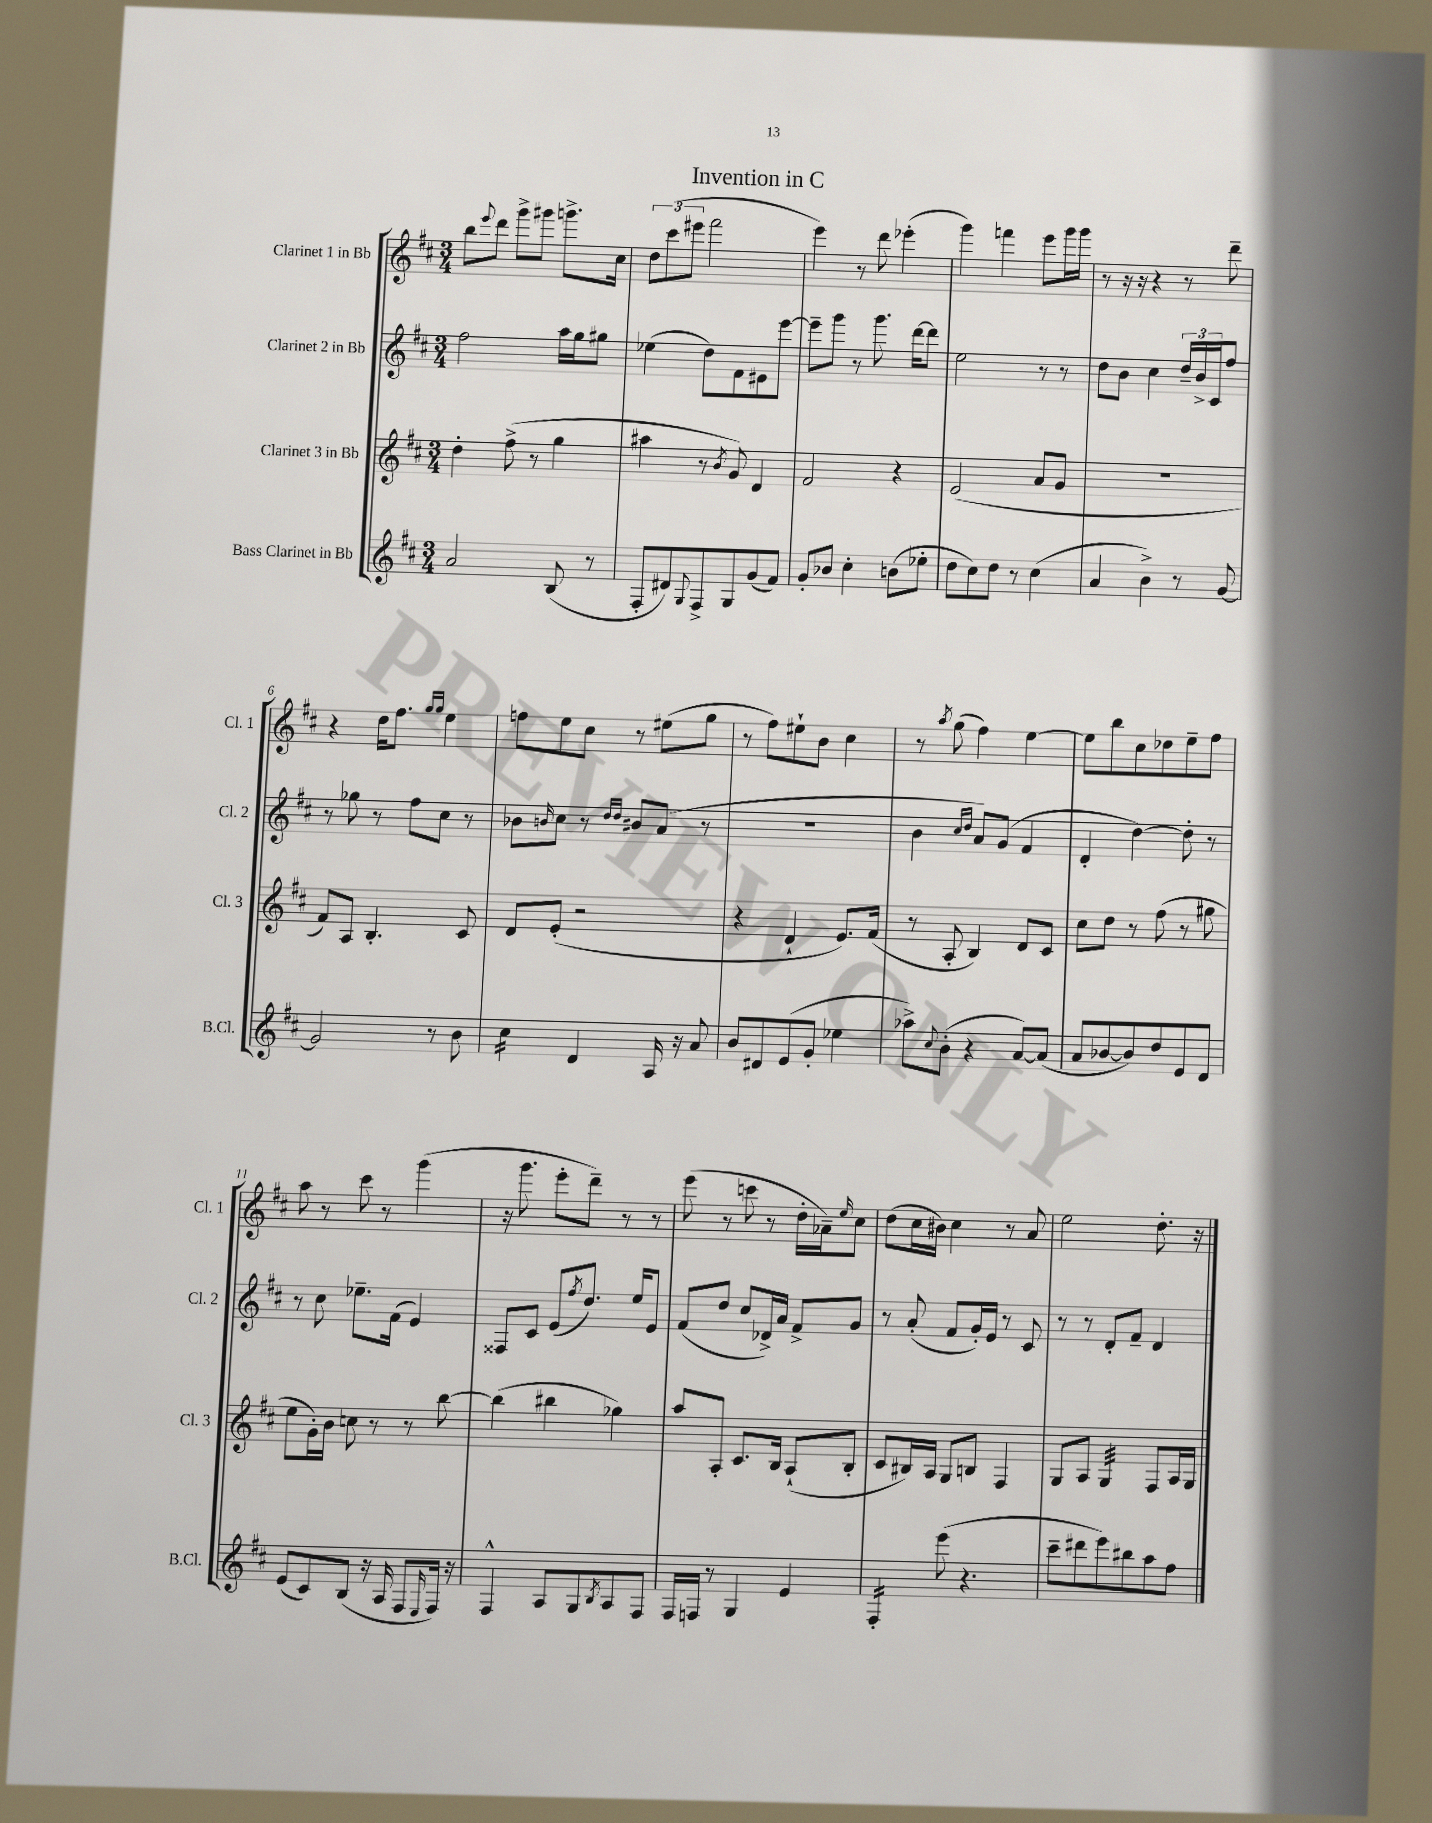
\header { title = "Invention in C" }
<<
\new StaffGroup <<
\new Staff = "s0" \with { instrumentName = "Clarinet 1 in Bb" shortInstrumentName = "Cl. 1" } {
    \clef treble \key d \major \numericTimeSignature \time 3/4
    b''8 \appoggiatura { e'''8 } d'''8 g'''8-> gis'''8 g'''8.-> cis''16 |
    \tuplet 3/2 { d''8 cis'''8( eis'''8 } fis'''2 |
    e'''4) r8 d'''8 ees'''4-.( |
    g'''4) f'''4 e'''8 g'''16 g'''16 |
    r8 r16 r16 r4 r8 d'''8-- |
    r4 d''16 fis''8. \grace { g''16 g''16 } e''4 |
    f''8 e''8 cis''8 r8 eis''8( g''8 |
    r8 fis''8) eis''8-! b'8 cis''4 |
    r8 \acciaccatura { a''8 } g''8( fis''4) e''4~ |
    e''8 b''8 cis''8 des''8 e''8-- fis''8 |
    a''8 r8 cis'''8 r8 g'''4( |
    r16 g'''8. e'''8-. d'''8--) r8 r8 |
    e'''8( r8 c'''8 r8 d''16-. aes'16--) \grace { e''16 } cis''8 |
    d''8( cis''16 bis'16) cis''4 r8 a'8 |
    e''2 d''8.-. r16 \bar "|." |
}
\new Staff = "s1" \with { instrumentName = "Clarinet 2 in Bb" shortInstrumentName = "Cl. 2" } {
    \clef treble \key d \major \numericTimeSignature \time 3/4
    fis''2 a''16 g''16 gis''8 |
    ees''4( d''8) fis'8 eis'8 e'''8~ |
    e'''8-- g'''8 r8 g'''8. d'''16~ d'''8 |
    e''2 r8 r8 |
    d''8 b'8 cis''4 \tuplet 3/2 { d''16-- b'16-> cis'16 } fis''8 |
    r8 ges''8 r8 fis''8 cis''8 r8 |
    bes'8 \grace { b'16 } cis''8 r8 \grace { d''16 d''16 } bis'8 a'8( r8 |
    R2. |
    b'4 \grace { cis''16 d''16 } a'8) g'8( fis'4 |
    d'4-. d''4~) d''8-. r8 |
    r8 cis''8 ees''8.-- fis'16( e'4) |
    fisis8 cis'8 e'8( \acciaccatura { fis''8 } d''8.) e''16 e'8 |
    fis'8( d''8 cis''8 des'16->) a'16 fis'8-> g'8 |
    r8 a'8-.( fis'8 g'16-.) e'16 r8 cis'8 |
    r8 r8 d'8-. fis'8-- d'4 \bar "|." |
}
\new Staff = "s2" \with { instrumentName = "Clarinet 3 in Bb" shortInstrumentName = "Cl. 3" } {
    \clef treble \key d \major \numericTimeSignature \time 3/4
    d''4-. fis''8->( r8 g''4 |
    ais''4 r8 \acciaccatura { b'8 } g'8) d'4 |
    fis'2 r4 |
    e'2( a'8 g'8 |
    R2. |
    fis'8) a8 b4.-. cis'8 |
    d'8 e'8-.( r2 |
    r4 d'4-! e'8.) fis'16( |
    r8 a8-. b4) d'8 cis'8 |
    cis''8 d''8 r8 fis''8( r8 gis''8 |
    e''8 g'16-.) b'16 c''8 r8 r8 b''8~ |
    b''4( bis''4 ges''4) |
    a''8 a8-. cis'8. b16 a8-!( b8-. |
    cis'8 bis16) a16 g8 b8 fis4 |
    g8 a8 g4:32 fis8 a16 g16 \bar "|." |
}
\new Staff = "s3" \with { instrumentName = "Bass Clarinet in Bb" shortInstrumentName = "B.Cl." } {
    \clef treble \key d \major \numericTimeSignature \time 3/4
    a'2 b8( r8 |
    fis8-. dis'8) \appoggiatura { g8 } fis8-> g8 g'8( fis'8) |
    g'8-. bes'8 cis''4-. b'8( ees''8-. |
    d''8 cis''8) d''8 r8 cis''4( |
    a'4 b'4->) r8 g'8~ |
    g'2 r8 b'8 |
    cis''4:16 d'4 a16 r16 a'8 |
    b'8 dis'8 e'8( g'8-. ees''4 |
    aes''8->) \appoggiatura { cis''8 } b'8-.( r4 a'8~) a'8( |
    a'8 bes'8~ bes'8) d''8 e'8 d'8 |
    e'8( cis'8) b8( r16 a16 fis8 \grace { e16 } fis16) r16 |
    fis4-^ a8 g8 \acciaccatura { b8 } a8 fis8 |
    fis16 f16 r8 g4 e'4 |
    fis4:16-. e'''8( r4. |
    cis'''8-- dis'''8 e'''8) bis''8 a''8 fis''8 \bar "|." |
}
>>
>>
